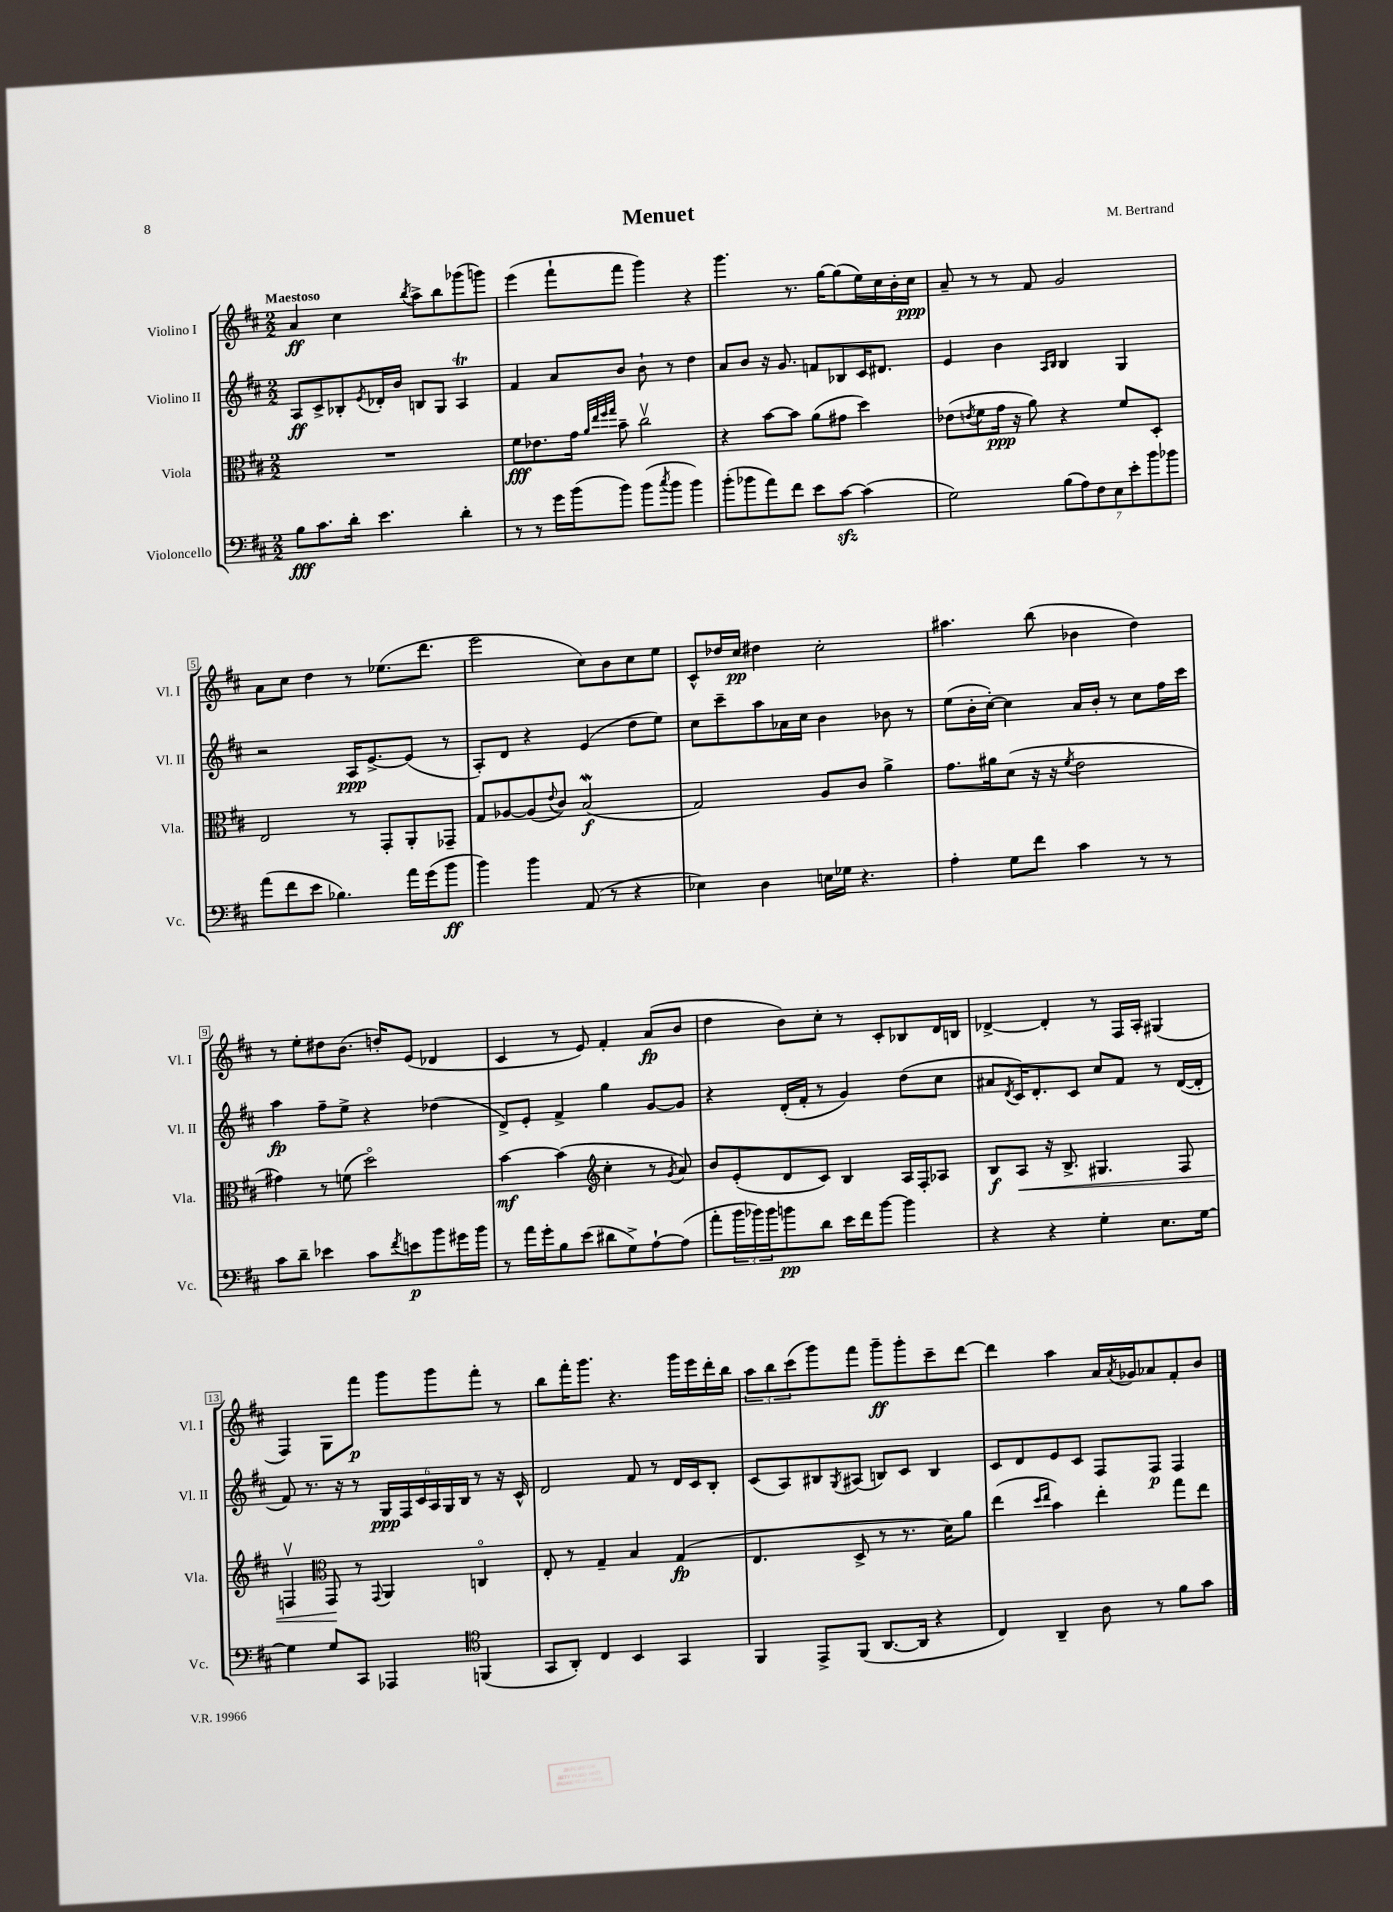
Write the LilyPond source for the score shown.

\header { title = "Menuet" composer = "M. Bertrand" }
<<
\new StaffGroup <<
\new Staff = "s0" \with { instrumentName = "Violino I" shortInstrumentName = "Vl. I" } {
    \clef treble \key d \major \numericTimeSignature \time 2/2 \tempo "Maestoso"
    a'4\ff cis''4 \acciaccatura { b''8 } a''8-> b''8 ges'''8( g'''8) |
    e'''4( fis'''8-! fis'''8 g'''4) r4 |
    g'''4. r8. g''16~ g''8( e''16) cis''16 b'16-. cis''16\ppp |
    a'8-- r8 r8 fis'8 g'2 |
    a'8 cis''8 d''4 r8 ees''8.( d'''8. |
    e'''2 cis''8) b'8 cis''8 e''8 |
    cis'8-^ des''16 cis''16\pp dis''4 cis''2-. |
    ais''4. b''8( bes'4 d''4) |
    r8 e''8-. dis''8 b'8.( d''16-.) e'8( des'4 |
    cis'4 r8 e'8) fis'4-. a'8\fp( b'8 |
    d''4 b'8) cis''8-. r8 cis'8-. bes8 d'16 b16 |
    des'4~-> des'4-. r8 fis16 a16-. gis4( |
    fis4) g8 fis'''8\p g'''8 g'''8 fis'''8-. r8 |
    b''8 fis'''16-. g'''8. r4. g'''16 e'''16 d'''16-. b''16 |
    \tuplet 3/2 { a''8 b''8 cis'''8( } g'''8) fis'''8 g'''8--\ff g'''8-. cis'''8-- d'''8~ |
    d'''4 a''4 a'16 \acciaccatura { a'8 } ges'16 aes'8 fis'8-. b'8 \bar "|." |
}
\new Staff = "s1" \with { instrumentName = "Violino II" shortInstrumentName = "Vl. II" } {
    \clef treble \key d \major \numericTimeSignature \time 2/2
    a8\ff cis'8-> bes8-. \acciaccatura { e'8 } des'16-. b'16 b8 g8 a4\trill |
    fis'4 a'8 b'8 b'8-! r8 d''4 |
    a'8 b'8 r16 g'8. f'8 bes8 cis'16 dis'8. |
    e'4 b'4 \grace { a16 b16 } b4 g4 |
    r2 a16\ppp e'8.~-> e'8( r8 |
    a8-.) d'8 r4 e'4( d''8 e''8) |
    cis''8 cis'''8-- a''8 aes'16 cis''16 b'4 bes'8 r8 |
    e''8( b'16-. cis''16~-.) cis''4 a'16 b'16-. r8 cis''8 fis''16 cis'''16 |
    a''4\fp fis''8-- e''8-> r4 des''4( |
    d'8->) e'8-. fis'4-> g''4 g'8~ g'8 |
    r4 d'16-.( fis'16-. r8 g'4) d''8( cis''8 |
    ais'8 \acciaccatura { d'8 } cis'16) d'8.-. cis'8 cis''8 fis'8 r8 d'16~( d'16-. |
    fis'8) r8. r16 r8 \tuplet 6/4 { g16\ppp fis16 cis'16 a16 g16 b16 } r8 r16 cis'16-^ |
    d'2 fis'8 r8 d'16 cis'16 b8-. |
    cis'8( a8) bis8 \acciaccatura { g8 } ais8( b8) cis'8 b4 |
    cis'8 d'8 e'8 cis'8 fis8 fis8\p fis4 \bar "|." |
}
\new Staff = "s2" \with { instrumentName = "Viola" shortInstrumentName = "Vla." } {
    \clef alto \key d \major \numericTimeSignature \time 2/2
    R1 |
    fis'8\fff ees'8. g'16 \grace { a'32 e''32 fis''32 g''32 } b'8-- cis''2\upbow |
    r4 b'8~ b'8 a'8( gis'8 d''4) |
    ees'8( \acciaccatura { e'8 } fis'8 g'16\ppp r16 a'8) r4 fis'8 d8-. |
    e2 r8 g,8-. a,8-. ges,8-- |
    g8 aes8~ aes8( \appoggiatura { e'8 } cis'8) b2\mordent\f( |
    g2) a8 cis'8 a'4-> |
    g'8. ais'16 d'8( r16 r16 \acciaccatura { fis'8 } e'2 |
    gis'4) r8 f'8( d''2\flageolet) |
    b'4~\mf b'4( \clef treble cis''4-. r8 \acciaccatura { g'8 } a'8) |
    b'8 e'8-.( d'8 cis'8) b4 a16 fis16-. aes8 |
    b8\f a8\< r16 b8.-> gis4. fis8 |
    f4\upbow \clef alto g,8\! r8 \appoggiatura { g,8 } a,4 c4\flageolet |
    e8-. r8 g4-- b4 g4\fp( |
    e4. d8-> r8 r8. d'16) a'8 |
    e''4( \grace { d''16 e''16 } b'4) e''4-. g''8 e''8 \bar "|." |
}
\new Staff = "s3" \with { instrumentName = "Violoncello" shortInstrumentName = "Vc." } {
    \clef bass \key d \major \numericTimeSignature \time 2/2
    b8\fff cis'8. d'16-. e'4. d'4-. |
    r8 r8 g'16 b'16( b'8) b'8( \acciaccatura { cis''8 } b'8 b'4) |
    b'8-.( bes'8 a'8) fis'8 e'8 cis'8~\sfz cis'4( |
    g2) \tuplet 7/4 { b8( a8) fis8 e8 e'8-. b'8 bes'8 } |
    a'8( fis'8 e'8 bes4.) a'16 g'16( b'8\ff |
    b'4) b'4 a,8( r8 r4 |
    ees4) d4 e16 ges16 r4. |
    a4-. g8 fis'8 cis'4 r8 r8 |
    cis'8 d'8-- ees'4 cis'8 \acciaccatura { fis'8 } e'8\p b'8 gis'16 b'16 |
    r8 a'16 g'16-. b8 e'8( dis'8 g8->) a8~-! a8( |
    a'8-. \tuplet 3/2 { b'16 bes'16) bes'16 } b'8\pp d'8 e'16 fis'16 b'8~ b'4 |
    r4 r4 g4-. e8. g16~ |
    g4 g8 cis,8 aes,,4 \clef tenor f,4( |
    g,8 a,8-.) cis4 b,4 g,4 |
    fis,4 e,8-> fis,8( a,8.~ a,16 r4 |
    cis4) a,4-- a8 r8 fis'8 g'8 \bar "|." |
}
>>
>>
\layout { \context { \Score \override BarNumber.stencil = #(make-stencil-boxer 0.1 0.3 ly:text-interface::print) } }
